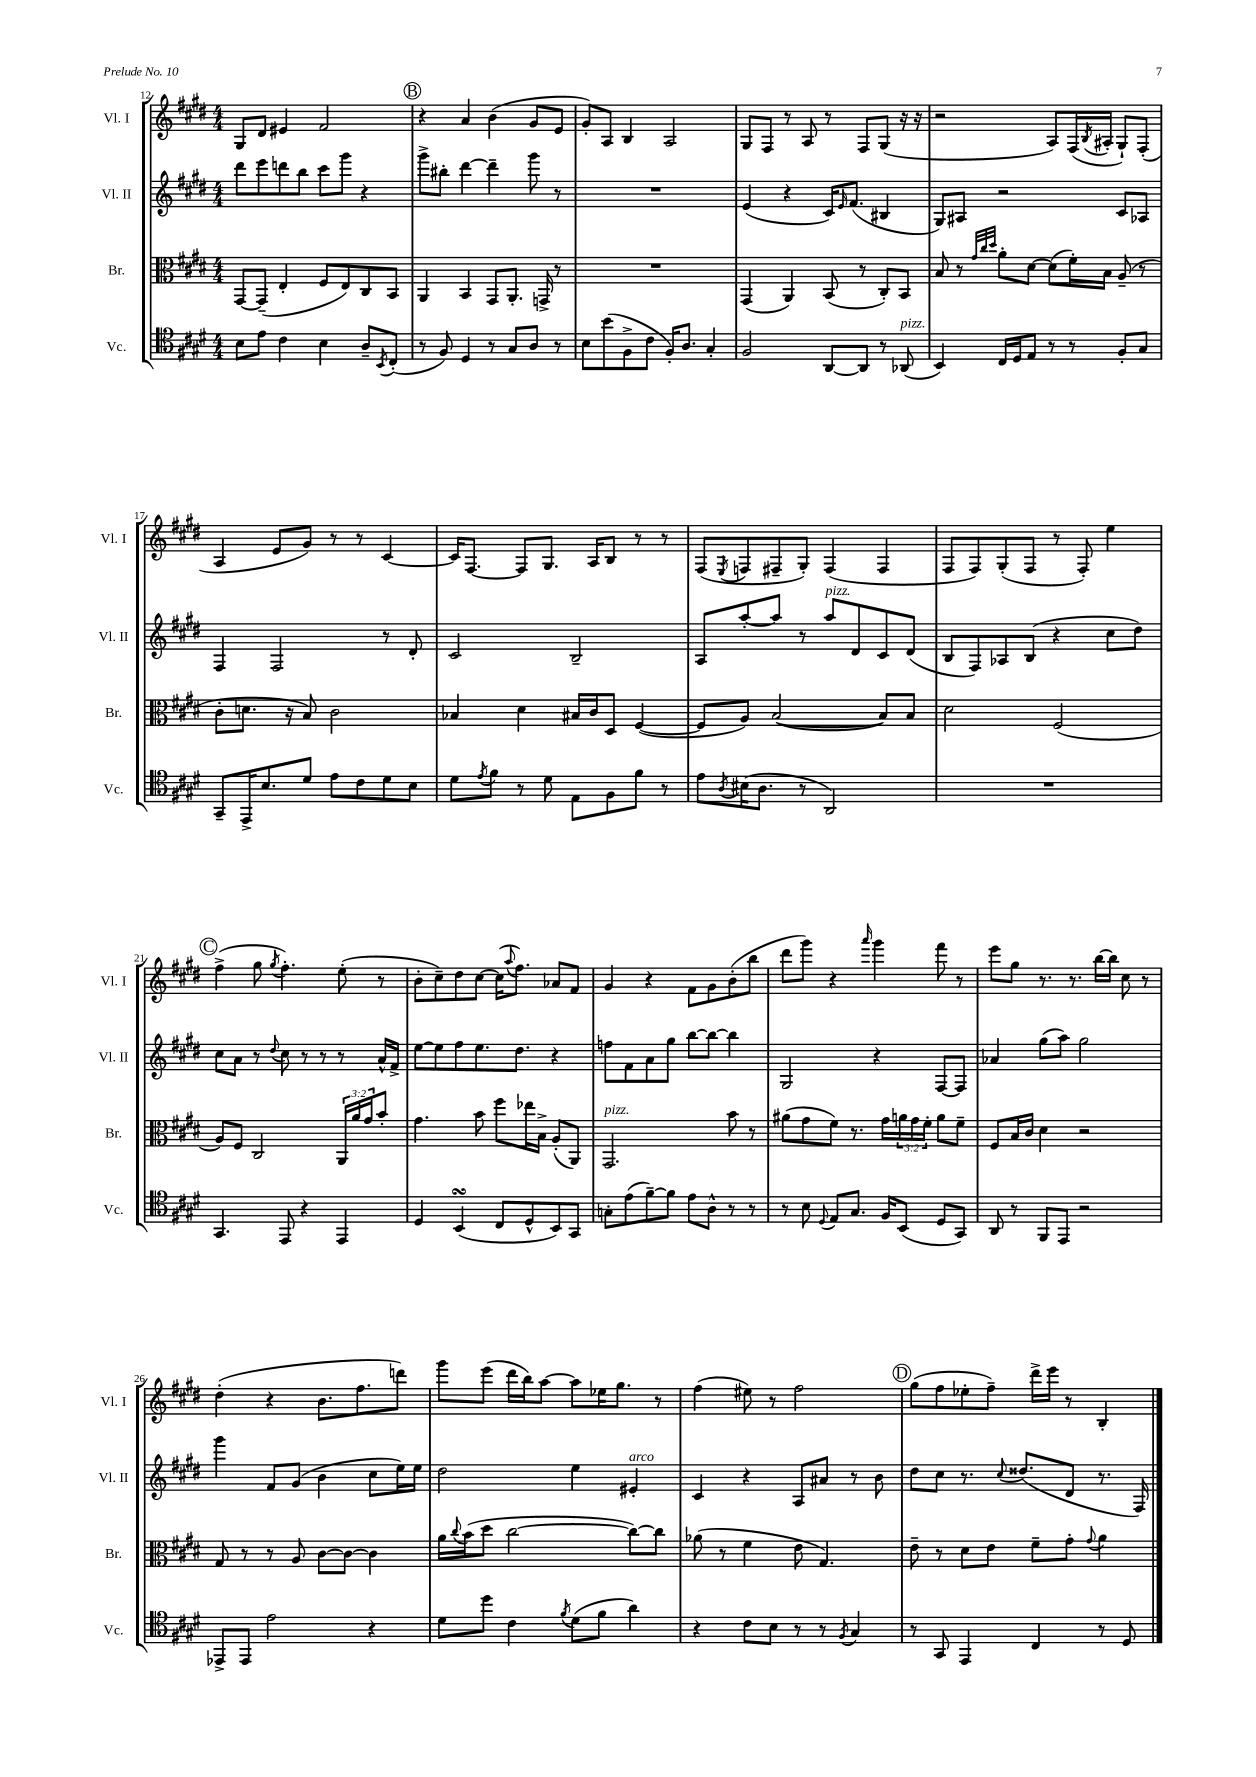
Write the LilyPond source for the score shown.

<<
\new StaffGroup <<
\new Staff = "s0" \with { instrumentName = "Vl. I" shortInstrumentName = "Vl. I" } {
    \clef treble \key e \major \numericTimeSignature \time 4/4
    gis8 dis'8 eis'4 fis'2 |
    \mark \markup { \circle "B" } r4 a'4 b'4( gis'8 e'8 |
    gis'8-.) a8 b4 a2 |
    gis8 fis8 r8 a8 r8 fis8 gis8( r16 r16 |
    r2 a8) fis16( \acciaccatura { b8 } ais16-. gis8-!) fis8-.( |
    a4 e'8 gis'8) r8 r8 cis'4~ |
    cis'16 fis8.~ fis8 gis8. a16 b8 r8 r8 |
    fis8( \acciaccatura { e8 } f8 fis8-- gis8-.) fis4( fis4 |
    fis8 fis8) gis8-.( fis8 r8 fis8-.) e''4 |
    \mark \markup { \circle "C" } fis''4->( gis''8 \acciaccatura { gis''8 } fis''4.-.) e''8-.( r8 |
    b'8-. cis''8--) dis''8 cis''8~ cis''16( \appoggiatura { a''8 } fis''8.) aes'8 fis'8 |
    gis'4 r4 fis'8 gis'8 b'8-.( b''8 |
    dis'''8 gis'''8) r4 \grace { a'''16 } gis'''4 fis'''8 r8 |
    e'''8 gis''8 r8. r8. b''16~ b''16 cis''8 r8 |
    dis''4-.( r4 b'8. fis''8. d'''8) |
    gis'''8 e'''8( dis'''16 b''16) a''8~ a''8 ees''16 gis''8. r8 |
    fis''4( eis''8) r8 fis''2 |
    \mark \markup { \circle "D" } gis''8( fis''8 ees''8-. fis''8--) dis'''16-> e'''16 r8 b4-. \bar "|." |
}
\new Staff = "s1" \with { instrumentName = "Vl. II" shortInstrumentName = "Vl. II" } {
    \clef treble \key e \major \numericTimeSignature \time 4/4
    dis'''8 e'''8 d'''8 b''8 cis'''8 gis'''8 r4 |
    \mark \markup { \circle "B" } gis'''8-> bis''8-. dis'''4~ dis'''4-- gis'''8 r8 |
    R1 |
    e'4( r4 cis'16) \grace { e'16 } fis'8.( bis4 |
    gis8) ais8 r2 cis'8 aes8 |
    fis4 fis2 r8 dis'8-. |
    cis'2 b2-- |
    a8 a''8~-. a''8 r8 a''8^\markup { \italic "pizz." } dis'8 cis'8 dis'8( |
    b8 fis8) aes8 b8( r4 cis''8 dis''8) |
    \mark \markup { \circle "C" } cis''8 a'8 r8 \appoggiatura { dis''8 } cis''8 r8 r8 r8 a'16-^ fis'16-> |
    e''8~ e''8 fis''8 e''8. dis''8. r4 |
    f''8 fis'8 a'8 gis''8 b''8~ b''8~ b''4 |
    gis2 r4 fis8~ fis8 |
    aes'4 gis''8( a''8) gis''2 |
    gis'''4 fis'8 gis'8( b'4 cis''8 e''16) e''16 |
    dis''2 e''4 eis'4-.^\markup { \italic "arco" } |
    cis'4 r4 a8 ais'8 r8 b'8 |
    \mark \markup { \circle "D" } dis''8 cis''8 r8. \appoggiatura { cis''8 } disis''8.( dis'8 r8. fis16) \bar "|." |
}
\new Staff = "s2" \with { instrumentName = "Br." shortInstrumentName = "Br." } {
    \clef alto \key e \major \numericTimeSignature \time 4/4 \override Staff.TupletNumber.text = #tuplet-number::calc-fraction-text
    gis,8~ gis,8--( e4-. fis8 e8) cis8 b,8 |
    \mark \markup { \circle "B" } a,4 b,4 gis,8 a,8.-. g,16-> r8 |
    R1 |
    gis,4( a,4) b,8( r8 cis8-.) b,8 |
    b8 r8 \grace { gis'32 cis''32 dis''32 } a'8-. dis'8~ dis'8( fis'16-.) b16 a8--( r8 |
    cis'8-. d'8. r16 b8) cis'2 |
    bes4 dis'4 bis16 cis'16 dis8 fis4~( |
    fis8 a8) b2~( b8) b8 |
    dis'2 fis2( |
    \mark \markup { \circle "C" } a8) fis8 cis2 \tuplet 3/2 { a,16 a'16 gis'16 } b'8-. |
    gis'4. b'8 fis''8 ees''16 b16-> a8-.( a,8) |
    gis,2.^\markup { \italic "pizz." } b'8 r8 |
    ais'8( gis'8 fis'8) r8. gis'16 \tuplet 3/2 { a'16 gis'16 fis'16-. } a'8 fis'8-- |
    fis8 b16 cis'16 dis'4 r2 |
    gis8 r8 r8 a8 cis'8~ cis'8~ cis'4 |
    a'16 \appoggiatura { cis''8 } b'16( dis''8 cis''2~ cis''8~) cis''8 |
    aes'8( r8 fis'4 e'8 gis4.) |
    \mark \markup { \circle "D" } e'8-- r8 dis'8 e'8 fis'8-- gis'8-. \appoggiatura { gis'8 } a'4 \bar "|." |
}
\new Staff = "s3" \with { instrumentName = "Vc." shortInstrumentName = "Vc." } {
    \clef tenor \key e \major \numericTimeSignature \time 4/4
    b8 e'8 cis'4 b4 a8-- \acciaccatura { b,8 } cis8-.( |
    \mark \markup { \circle "B" } r8 fis8) dis4 r8 gis8 a8 r8 |
    b8 b'8( fis8-> cis'8 fis16-.) a8. gis4-. |
    fis2 a,8~ a,8 r8 aes,8^\markup { \italic "pizz." }( |
    b,4) cis16 dis16 e8 r8 r8 fis8-. gis8 |
    gis,8-- e,16-> b8. dis'8 e'8 cis'8 dis'8 b8 |
    dis'8 \acciaccatura { e'8 } fis'8 r8 dis'8 e8 fis8 fis'8 r8 |
    e'8 \acciaccatura { a8 } bis16( a8. r8 a,2) |
    R1 |
    \mark \markup { \circle "C" } gis,4. e,8 r4 e,4 |
    dis4 b,4\turn( cis8 dis8-^ b,8) gis,8 |
    g8-. e'8( fis'8~--) fis'8 e'8 a8-^ r8 r8 |
    r8 b8 \appoggiatura { dis8 } e8 gis8. fis16 b,8( dis8 gis,8) |
    a,8 r8 fis,8 e,8 r2 |
    ees,8-> ees,8 e'2 r4 |
    dis'8 dis''8 cis'4 \acciaccatura { fis'8 } dis'8( fis'8 a'4) |
    r4 cis'8 b8 r8 r8 \acciaccatura { fis8 } gis4 |
    \mark \markup { \circle "D" } r8 gis,8 e,4 cis4 r8 dis8 \bar "|." |
}
>>
>>
\layout { \context { \Score currentBarNumber = #12 } }
